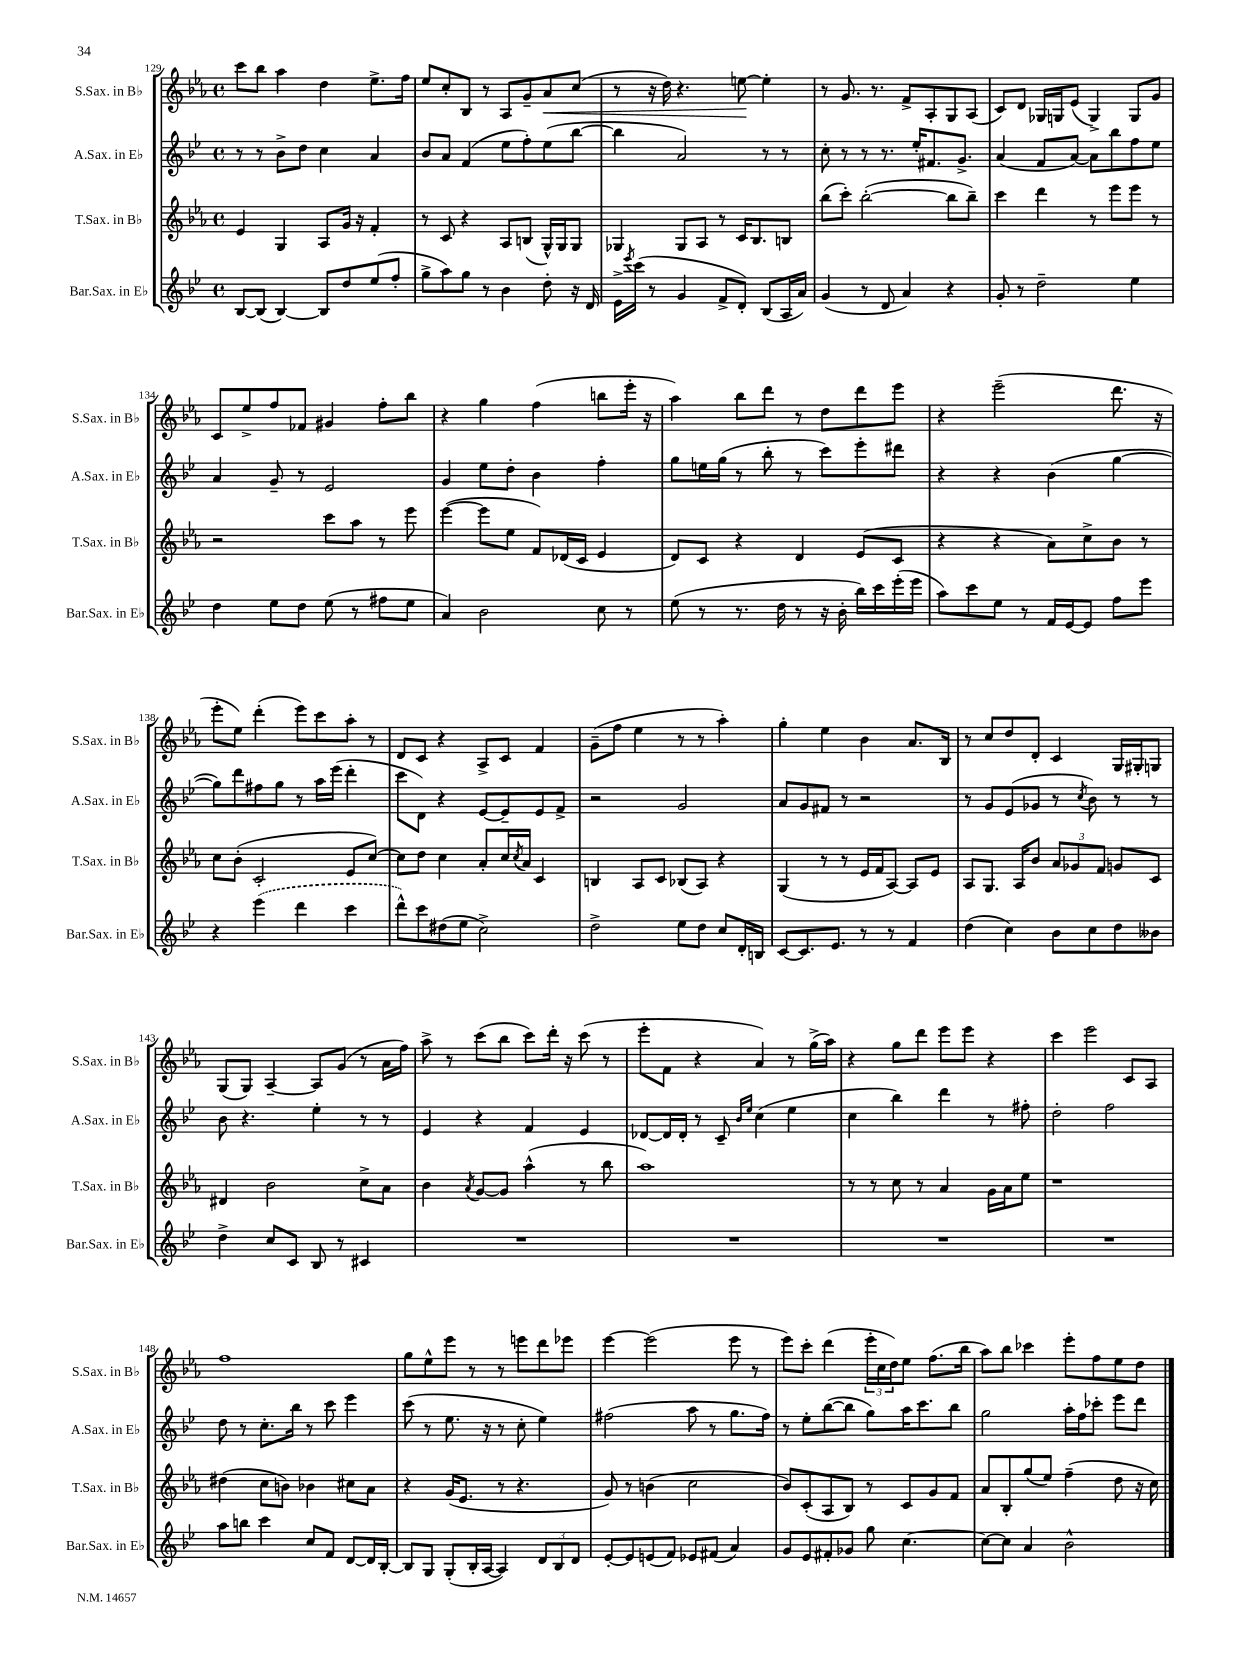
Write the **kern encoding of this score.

**kern	**kern	**kern	**kern	**dynam
*part4	*part3	*part2	*part1	*part1
*staff4	*staff3	*staff2	*staff1	*staff1
*I"Bar.Sax. in E♭	*I"T.Sax. in B♭	*I"A.Sax. in E♭	*I"S.Sax. in B♭	*
*I'Bar.Sax. in E♭	*I'T.Sax. in B♭	*I'A.Sax. in E♭	*I'S.Sax. in B♭	*
*clefG2	*clefG2	*clefG2	*clefG2	*
*k[b-e-]	*k[b-e-a-]	*k[b-e-]	*k[b-e-a-]	*
*M4/4	*M4/4	*M4/4	*M4/4	*
*met(c)	*met(c)	*met(c)	*met(c)	*
=129	=129	=129	=129	=129
[8B-/L	4e-/	8r	8ccc\L	.
(8B-/J]	.	8r	8bb-\J	.
[4B-/)	4G/	8b-^\L	4aa-\	.
.	.	8dd\J	.	.
8B-/L]	8A-/L	4cc\	4dd\	.
8dd/	16g/Jk	.	.	.
.	16r	.	.	.
(8ee-/	4f'/	4a/	8.ee-^\L	.
8ff'/J	.	.	.	.
.	.	.	16ff\Jk	.
=130	=130	=130	=130	=130
8gg^\L	8r	8b-/L	8ee-/L	.
8aa\)	8c/	8a/J	8cc'/	.
8gg\J	4r	(4f/	8B-/J	.
8r	.	.	8r	.
4b-\	8A-/L	8ee-\L	8A-/L	.
.	(8Bn/J	8ff'\)	8g~/	.
!	!	!	!	!LO:HP:b
8dd'\	16G^^/LL)	(8ee-\	8a-/	<
.	16G/J	.	.	.
16r	8G/J	[8bb-\J	(8cc/J	.
16d/	.	.	.	.
=131	=131	=131	=131	=131
16e-^\LL	4G-X/	4bb-\]	8r	.
8qeee-/	.	.	.	.
(16ccc\JJ	.	.	.	.
8r	.	.	16r	.
.	.	.	16dd\)	.
4g/	8G-/L	2a/)	4.r	.
.	8A-/J	.	.	.
8f^/L	8r	.	.	.
8d'/J)	16c/KL	.	[8een\	.
.	8.B-/	.	.	.
(8B-/L	.	8r	4ee'\]	[
16A/L	8Bn/J	8r	.	.
16a/JJ)	.	.	.	.
=132	=132	=132	=132	=132
(4g/	(8bb-\L	8cc'\	8r	.
.	8ccc'\J)	8r	8.g/	.
8r	([2bb-'\	8r	.	.
.	.	.	8.r	.
8d/	.	8.r	.	.
4a/)	.	.	8f^/L	.
.	.	16ee-'/KL	.	.
.	.	8.f#X/	8A-'/	.
4r	8bb-\L]	.	8G/	.
.	.	8.g^/J	.	.
.	8bb-~\J)	.	(8A-/J	.
=133	=133	=133	=133	=133
8g'/	4ccc\	(4a/	8c/L)	.
8r	.	.	8d/J	.
2dd~\	4ddd\	8f/L	16G-X/LL	.
.	.	.	16Gn/J	.
.	.	[8a/J)	(8e-/J	.
.	8r	8a\L]	4G^/)	.
.	8eee-\L	8bb-\	.	.
4ee-\	8eee-\J	8ff\	8G/L	.
.	8r	8ee-\J	8g/J	.
!!LO:LB:g=z
=134	=134	=134	=134	=134
4dd\	2r	4a/	8c/L	.
.	.	.	8ee-^/	.
8ee-\L	.	8g~/	8ff/	.
8dd\J	.	8r	8f-X/J	.
(8ee-\	8ccc\L	2e-/	4g#X/	.
8r	8aa-\J	.	.	.
8ff#X\L	8r	.	8ff'\L	.
8ee-\J	8eee-\	.	8bb-\J	.
=135	=135	=135	=135	=135
4a/)	([4eee-\	4g/	4r	.
2b-\	8eee-\L]	8ee-\L	4gg\	.
.	8ee-\J	8dd'\J	.	.
.	8f/L)	4b-\	(4ff\	.
.	(16d-X/L	.	.	.
.	16c/JJ	.	.	.
8cc\	4e-/	4ff'\	8bbn\L	.
8r	.	.	16eee-'\Jk	.
.	.	.	16r	.
=136	=136	=136	=136	=136
(8ee-\	8d/L)	8gg\L	4aa-\)	.
8r	8c/J	16een\L	.	.
.	.	(16gg\JJ	.	.
8.r	4r	8r	8bb-\L	.
.	.	8bb-'\	8ddd\J	.
16dd\	.	.	.	.
8r	4d/	8r	8r	.
16r	.	8ccc\L)	8dd\L	.
16b-'\	.	.	.	.
16bb-\LL)	(8e-/L	8eee-'\	8ddd\	.
16ccc\	.	.	.	.
(16eee-'\	8c/J	8ddd#X\J	8eee-\J	.
16eee-\JJ	.	.	.	.
=137	=137	=137	=137	=137
8aa\L)	4r	4r	4r	.
8ccc\	.	.	.	.
8ee-\J	4r	4r	(2eee-~\	.
8r	.	.	.	.
16f/LL	8a-\L)	(4b-\	.	.
[16e-/J	.	.	.	.
8e-/J]	8cc^\	.	.	.
8ff\L	8b-\J	[4gg\	8.ddd\	.
8eee-\J	8r	.	.	.
.	.	.	16r	.
!!LO:LB:g=z
=138	=138	=138	=138	=138
4r	8cc\L	8gg\L])	8eee-'\L	.
.	(8b-'\J	8ddd\	8ee-\J)	.
(4eee-\	2c'/	8ff#X\	(4ddd'\	.
.	.	8gg\J	.	.
4ddd\	.	8r	8eee-\L)	.
.	.	16aa\LL	8ccc\	.
.	.	(16eee-\JJ	.	.
4ccc\	8e-/L	4ddd'\	8aa-'\J	.
.	[8cc/J)	.	8r	.
=139	=139	=139	=139	=139
8ddd^^\L)	8cc\L]	8ccc\L	8d/L	.
8ccc\	8dd\J	8d\J)	8c/J	.
(8dd#X\	4cc\	4r	4r	.
8ee-\J	.	.	.	.
2cc^\)	8a-'/L	[8e-/L	8A-^/L	.
.	16cc/L	8e-~/]	8c/J	.
.	8qcc/	.	.	.
.	16a-/JJ	.	.	.
.	4c/	8e-/	4f/	.
.	.	8f^/J	.	.
=140	=140	=140	=140	=140
2dd^\	4Bn/	2r	(8g~\L	.
.	.	.	8ff\J	.
.	8A-/L	.	4ee-\	.
.	8c/J	.	.	.
8ee-\L	(8B-X/L	2g/	8r	.
8dd\J	8A-/J)	.	8r	.
8cc/L	4r	.	4aa-'\)	.
16d'/L	.	.	.	.
16Bn/JJ	.	.	.	.
=141	=141	=141	=141	=141
[8c/L	(4G/	8a/L	4gg'\	.
8.c/]	.	8g/	.	.
.	8r	8f#X/J	4ee-\	.
8.e-/J	.	.	.	.
.	8r	8r	.	.
8r	16e-/LL	2r	4b-\	.
.	16f/J	.	.	.
8r	[8A-/J)	.	.	.
4f/	8A-/L]	.	8.a-/L	.
.	8e-/J	.	.	.
.	.	.	16B-/Jk	.
=142	=142	=142	=142	=142
(4dd\	8A-/L	8r	8r	.
.	8.G/J	8g/L	8cc/L	.
4cc\)	.	(8e-/	8dd/	.
.	16A-/KL	.	.	.
.	8b-/J	8g-X/J	8d'/J	.
8b-\L	12a-/L	8r	4c/	.
.	12g-X/	.	.	.
.	.	8qcc/	.	.
8cc\	.	8b-\)	.	.
.	12f/J	.	.	.
8dd\	8gn/L	8r	16G/LL	.
.	.	.	16G#X'/J	.
8b--X\J	8c/J	8r	8Gn/J	.
!!LO:LB:g=z
=143	=143	=143	=143	=143
4dd^\	4d#X/	8b-\	(8G/L	.
.	.	4.r	8G/J)	.
8cc/L	2b-\	.	[4A-~/	.
8c/J	.	.	.	.
8B-/	.	4ee-'\	8A-/L]	.
8r	.	.	(8g/J	.
4c#X/	8cc^\L	8r	8r	.
.	8a-\J	8r	16a-\LL	.
.	.	.	16ff\JJ)	.
=144	=144	=144	=144	=144
1r	4b-\	4e-/	8aa-^\	.
.	.	.	8r	.
.	8qa-/	.	.	.
.	[8g/L	4r	(8ccc\L	.
.	8g/J]	.	8bb-\J	.
.	(4aa-^^\	4f/	8ccc\L)	.
.	.	.	16ddd'\Jk	.
.	.	.	16r	.
.	8r	4e-/	(8ccc\	.
.	8bb-\	.	8r	.
=145	=145	=145	=145	=145
1r	1aa-)	[8d-X/L	8eee-'\L	.
.	.	16d-/L]	8f\J	.
.	.	16d-'/JJ	.	.
.	.	8r	4r	.
.	.	8c~/	.	.
.	.	16qqb-/LL	.	.
.	.	16qqee-/JJ	.	.
.	.	(4cc\	4a-/)	.
.	.	4ee-\	8r	.
.	.	.	(16gg^\LL	.
.	.	.	16aa-\JJ)	.
=146	=146	=146	=146	=146
1r	8r	4cc\	4r	.
.	8r	.	.	.
.	8cc\	4bb-\)	8gg\L	.
.	8r	.	8ddd\J	.
.	4a-/	4ddd\	8eee-\L	.
.	.	.	8eee-\J	.
.	16g\LL	8r	4r	.
.	16a-\J	.	.	.
.	8ee-\J	8ff#X'\	.	.
=147	=147	=147	=147	=147
1r	1r	2dd'\	4ccc\	.
.	.	.	2eee-\	.
.	.	2ff\	.	.
.	.	.	8c/L	.
.	.	.	8A-/J	.
!!LO:LB:g=z
=148	=148	=148	=148	=148
8aa\L	(4dd#X\	8dd\	1ff	.
8bbn\J	.	8r	.	.
4ccc\	8cc\L	8.cc'\L	.	.
.	8bn\J)	.	.	.
.	.	16bb-\Jk	.	.
8cc/L	4b-X\	8r	.	.
8f/J	.	8ccc\	.	.
[8d/L	8cc#X\L	4eee-\	.	.
16d/L]	8a-\J	.	.	.
[16B-'/JJ	.	.	.	.
=149	=149	=149	=149	=149
8B-/L]	4r	(8ccc\	8gg\L	.
8G/J	.	8r	8ee-^^\	.
(8G'/L	(16g/KL	8.ee-\	8eee-\J	.
.	8.e-/J	.	.	.
16B-'/L	.	.	8r	.
[16A/JJ	.	16r	.	.
4A/])	8r	8r	8r	.
.	4.r	8cc'\	8eeen\L	.
12d/L	.	4ee-\)	8ddd\	.
12B-/	.	.	.	.
.	.	.	8eee-X\J	.
12d/J	.	.	.	.
=150	=150	=150	=150	=150
[8e-'/L	8g/)	(2ff#X\	[4eee-\	.
8e-/]	8r	.	.	.
(8en/	(4bn\	.	(2eee-\]	.
8f/J)	.	.	.	.
8e-X/L	2cc\	8aa\	.	.
(8f#X/J	.	8r	.	.
4a/)	.	8.gg\L	8eee-\	.
.	.	.	8r	.
.	.	16ff#\Jk)	.	.
=151	=151	=151	=151	=151
8g/L	8b-/L)	8r	8eee-\L)	.
8e-/	(8c'/	8ee-'\L	8ccc'\J	.
8f#X'/	8A-/	([8bb-\	(4ddd\	.
8g-X/J	8B-/J)	8bb-\J]	.	.
8gg\	8r	8gg\L)	24eee-'\LL	.
.	.	.	24cc\	.
.	.	.	24dd\J)	.
[4.cc\	8c/L	16aa\K	8ee-\J	.
.	.	8.ccc\	.	.
.	8g/	.	(8.ff\L	.
.	8f/J	8bb-\J	.	.
.	.	.	16bb-\Jk	.
=152	=152	=152	=152	=152
8cc\L_	8a-/L	2gg\	8aa-\L)	.
8cc\J]	8B-'/	.	8bb-\J	.
4a/	(8gg/	.	4ccc-X\	.
.	8ee-/J)	.	.	.
2b-^^\	(4ff~\	16aa'\LL	8eee-'\L	.
.	.	16ff\J	.	.
.	.	8ccc-X'\J	8ff\	.
.	8dd\	8eee-\L	8ee-\	.
.	16r	8ddd\J	8dd\J	.
.	16cc\)	.	.	.
==	==	==	==	==
*-	*-	*-	*-	*-
